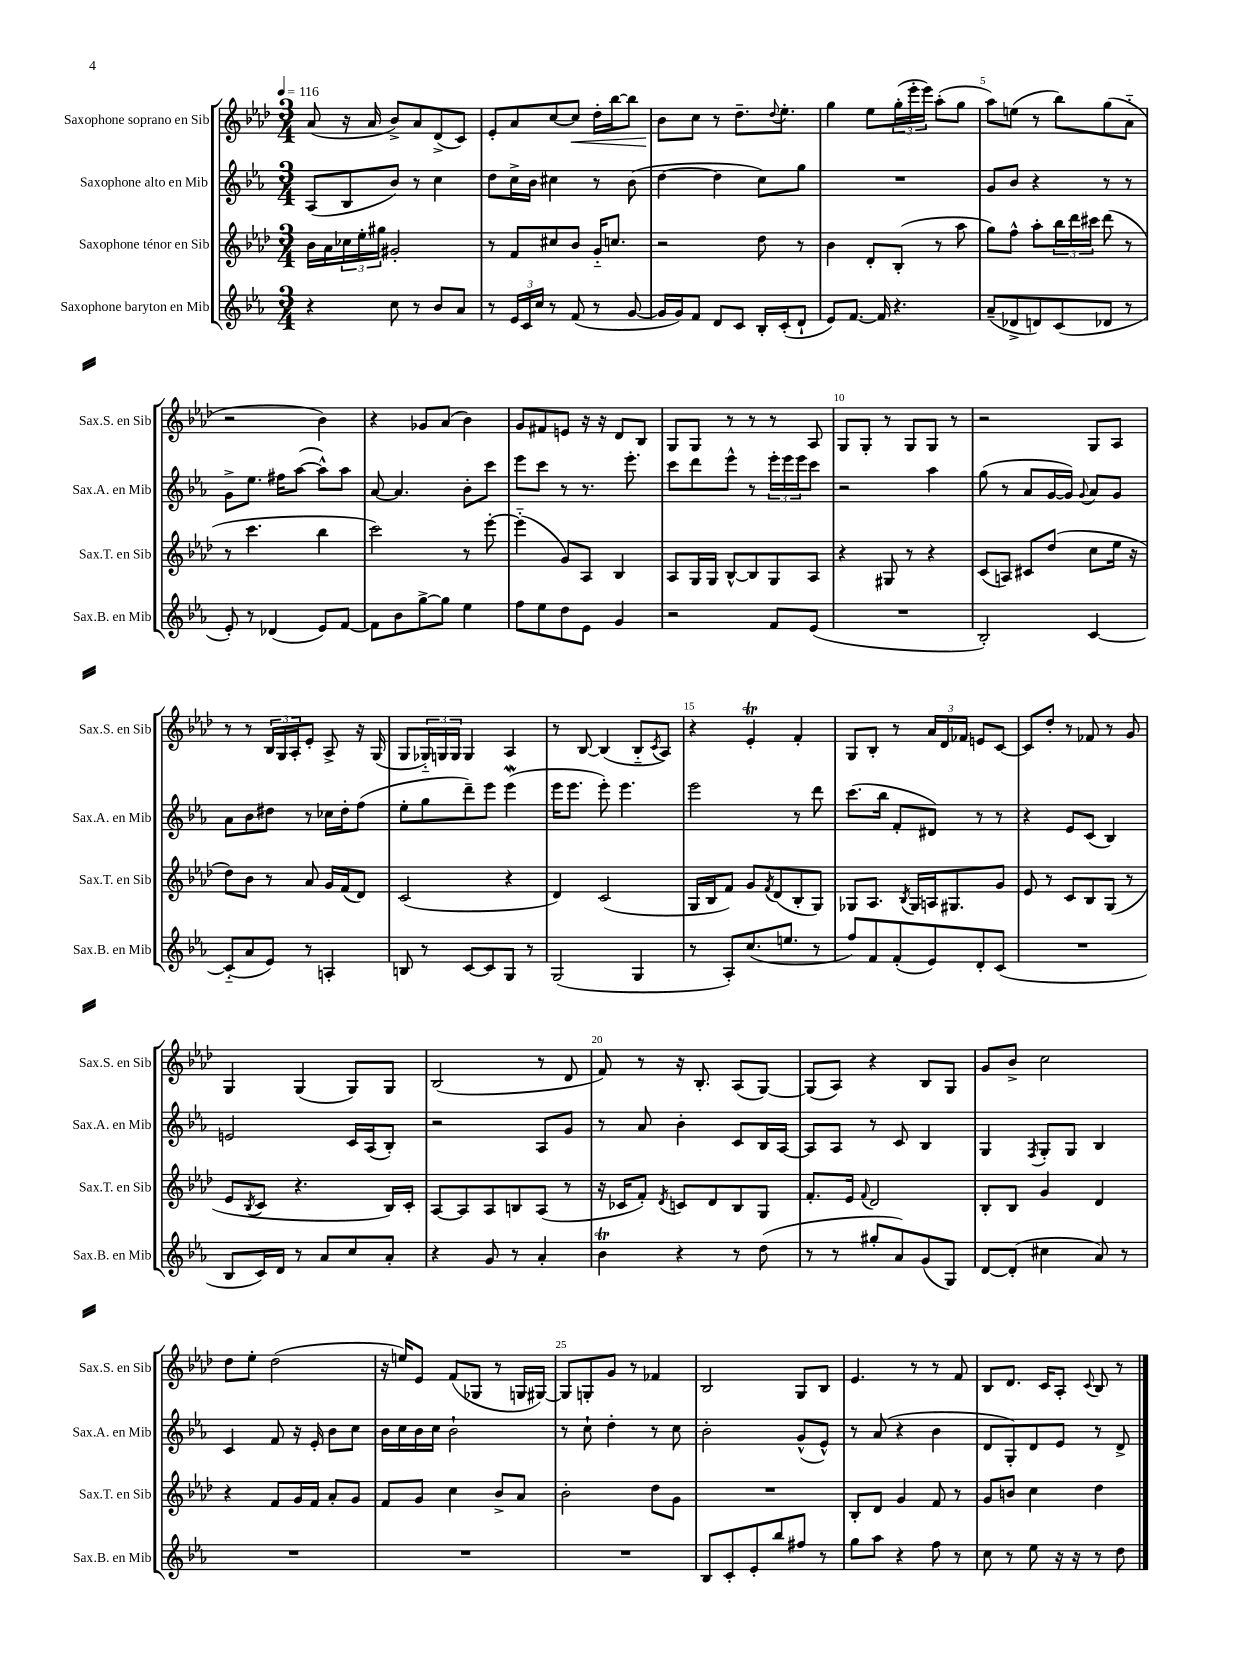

**kern	**kern	**kern	**kern	**dynam
*part4	*part3	*part2	*part1	*part1
*staff4	*staff3	*staff2	*staff1	*staff1
*I"Saxophone baryton en Mib	*I"Saxophone ténor en Sib	*I"Saxophone alto en Mib	*I"Saxophone soprano en Sib	*
*I'Sax.B. en Mib	*I'Sax.T. en Sib	*I'Sax.A. en Mib	*I'Sax.S. en Sib	*
*clefG2	*clefG2	*clefG2	*clefG2	*
*k[b-e-a-]	*k[b-e-a-d-]	*k[b-e-a-]	*k[b-e-a-d-]	*
*M3/4	*M3/4	*M3/4	*M3/4	*
*MM116	*MM116	*MM116	*MM116	*
=1	=1	=1	=1	=1
4r	16b-\LL	(8A-/L	(8a-/	.
.	16a-\	.	.	.
.	24cc-X\	8B-/	16r	.
.	24ee-'\	.	.	.
.	.	.	16a-/	.
.	24gg#X\JJ	.	.	.
8cc\	2g#X'/	8b-/J)	8b-^/L)	.
8r	.	8r	8a-/	.
8b-/L	.	4cc\	(8d-^/	.
8a-/J	.	.	8c/J)	.
=2	=2	=2	=2	=2
8r	8r	8dd\L	8e-'/L	.
24e-/LL	8f/L	16cc^\L	8a-/	.
24c/	.	.	.	.
.	.	16b-\JJ	.	.
24cc/JJ	.	.	.	.
8r	8cc#X/	4cc#X\	[8cc/	.
!	!	!	!	!LO:HP:b
(8f/	8b-/J	.	8cc/J]	<
8r	16g/KL	8r	16dd-'\LL	.
.	8.ccn/J	.	[16bb-\J	.
[8g/	.	(8b-\	8bb-\J]	.
=3	=3	=3	=3	=3
16g/LL]	2r	[4dd\	8b-\L	.
16g/J)	.	.	.	.
8f/J	.	.	8cc\J	[
8d/L	.	4dd\]	8r	.
8c/J	.	.	8.dd-~\L	.
16B-'/LL	8dd-\	8cc\L)	.	.
.	.	.	8qqdd-/	.
(16c'/J	.	.	8.ee-'\J	.
8d`/J	8r	8gg\J	.	.
=4	=4	=4	=4	=4
8e-/L)	4b-\	2.r	4gg\	.
[8.f/J	.	.	.	.
.	8d-'/L	.	8ee-\L	.
16f/]	.	.	.	.
4.r	(8B-'/J	.	(24gg'\L	.
.	.	.	24eee-'\	.
.	.	.	24eee-\JJ)	.
.	8r	.	(8aa-'\L	.
.	8aa-\	.	8gg\J	.
=5	=5	=5	=5	=5
(8a-~/L	8gg\L)	8g/L	8aa-\L)	.
8d-X^/	8ff^^\J	8b-/J	(8een\J	.
8dn/)	8aa-'\L	4r	8r	.
(8c/	24bb-\L	.	8bb-\L)	.
.	24ddd-\	.	.	.
.	24ccc#X\JJ	.	.	.
8d-X/J	(8ddd-\	8r	(8gg\	.
8r	8r	8r	8a-\J	.
!!LO:LB:g=z
=6	=6	=6	=6	=6
8e-'/)	8r	8g^\L	2r	.
8r	4.ccc\	8.ee-\J	.	.
(4d-X/	.	.	.	.
.	.	16ff#X\KL	.	.
.	.	([8aa-\J	.	.
8e-/L)	4bb-\	8aa-^^\L])	4b-\)	.
[8f/J	.	8aa-\J	.	.
=7	=7	=7	=7	=7
8f\L]	2ccc\)	[8a-/	4r	.
8b-\	.	4.a-/]	.	.
[8gg^\	.	.	8g-X/L	.
8gg\J]	.	.	(8a-/J	.
4ee-\	8r	8b-'\L	4b-\)	.
.	[8eee-'\	8ccc\J	.	.
=8	=8	=8	=8	=8
8ff\L	(4eee-\]	8eee-\L	8g/L	.
8ee-\	.	8ccc\J	8f#X/	.
8dd\	8g/L)	8r	8en/J	.
8e-\J	8A-/J	8.r	16r	.
.	.	.	16r	.
4g/	4B-/	.	8d-/L	.
.	.	8.eee-'\	.	.
.	.	.	8B-/J	.
=9	=9	=9	=9	=9
2r	8A-/L	8ccc\L	8G/L	.
.	16G/L	8ddd\	8G/J	.
.	16G/JJ	.	.	.
.	[8B-^^/L	8eee-^^\J	8r	.
.	8B-/]	8r	8r	.
8f/L	8G/	24eee-'\LL	8r	.
.	.	24eee-\	.	.
.	.	24eee-\J	.	.
(8e-/J	8A-/J	8ccc\J	8A-/	.
=10	=10	=10	=10	=10
2.r	4r	2r	8G/L	.
.	.	.	8G'/J	.
.	8G#X/	.	8r	.
.	8r	.	8G/L	.
.	4r	4aa-\	8G/J	.
.	.	.	8r	.
=11	=11	=11	=11	=11
2B-'/)	(8c/L	(8gg\	2r	.
.	8An/J)	8r	.	.
.	8c#X/L	8a-/L	.	.
.	(8dd-/J	[16g/L	.	.
.	.	16g/JJ])	.	.
.	.	8qqg/	.	.
[4c/	8cc\L	8a-/L	8G/L	.
.	16ee-\Jk	8g/J	8A-/J	.
.	16r	.	.	.
!!LO:LB:g=z
=12	=12	=12	=12	=12
(8c/L]	8dd-\L)	8a-\L	8r	.
8a-/	8b-\J	8b-\	8r	.
8e-/J)	8r	8dd#X\J	24B-/LL	.
.	.	.	24G/	.
.	.	.	24A-'/J	.
8r	8a-/	8r	8e-'/J	.
4An'/	16g/LL	16cc-X\LL	8A-^/	.
.	(16f/J	16dd#'\J	.	.
.	8d-/J)	(8ff\J	16r	.
.	.	.	(16G/	.
=13	=13	=13	=13	=13
8Bn/	(2c/	8ee-'\L	8G/L	.
8r	.	8gg\	24G-X/L)	.
.	.	.	24Gn/	.
.	.	.	24G/JJ	.
[8c/L	.	8ddd~\)	4G/	.
8c/]	.	8eee-\J	.	.
8G/J	4r	(4eee-w\	4A-/	.
8r	.	.	.	.
=14	=14	=14	=14	=14
(2G/	4d-/)	16eee-\KL	8r	.
.	.	8.eee-\J	.	.
.	.	.	[8B-/	.
.	(2c/	8eee-'\)	(4B-/]	.
.	.	4.eee-\	.	.
4G/	.	.	8B-/L	.
.	.	.	8qc/	.
.	.	.	8A-/J)	.
=15	=15	=15	=15	=15
8r	16G/LL	2eee-\	4r	.
.	16B-/J	.	.	.
8A-'/L)	8f/J)	.	.	.
(8.cc/	8g/L	.	4e-T'/	.
.	8qf/	.	.	.
.	(8d-/	.	.	.
8.een/J	.	.	.	.
.	8B-'/	8r	4f'/	.
8r	8G/J)	8ddd\	.	.
=16	=16	=16	=16	=16
8ff/L)	8G-X/L	(8.ccc\L	8G/L	.
8f/	8.A-/J	.	8B-'/J	.
.	.	16bb-\Jk	.	.
(8f'/	.	8f'/L	8r	.
.	8qB-/	.	.	.
.	16G-/LL	.	.	.
8e-/)	16An/J	8d#X/J)	24a-/LL	.
.	.	.	24d-/	.
.	8.G#X/	.	.	.
.	.	.	24f-X/JJ	.
8d'/	.	8r	8en/L	.
(8c/J	8g/J	8r	[8c/J	.
=17	=17	=17	=17	=17
2.r	8e-/	4r	8c/L]	.
.	8r	.	8dd-'/J	.
.	8c/L	8e-/L	8r	.
.	8B-/	(8c/J	8f-X/	.
.	(8G/J	4B-/)	8r	.
.	8r	.	8g/	.
!!LO:LB:g=z
=18	=18	=18	=18	=18
8B-/L	8e-/L	2en/	4G/	.
.	8qB-/	.	.	.
16c/L)	8c/J	.	.	.
16d/JJ	.	.	.	.
8r	4.r	.	(4G/	.
8a-/L	.	.	.	.
8cc/	.	16c/LL	8G/L)	.
.	.	(16A-/J	.	.
8a-'/J	16B-/LL)	8B-'/J)	8G/J	.
.	16c'/JJ	.	.	.
=19	=19	=19	=19	=19
4r	[8A-/L	2r	(2B-/	.
.	8A-/]	.	.	.
8g/	8A-/	.	.	.
8r	8Bn/	.	.	.
4a-'/	(8A-/J	8A-/L	8r	.
.	8r	8g/J	8d-/	.
=20	=20	=20	=20	=20
4b-T\	16r	8r	8f/)	.
.	16c-X/KL	.	.	.
.	8f'/J)	8a-/	8r	.
.	8qd-/	.	.	.
4r	8cn/L	4b-'\	16r	.
.	.	.	8.B-'/	.
.	8d-/	.	.	.
8r	8B-/	8c/L	(8A-/L	.
(8dd\	8G/J	16B-/L	[8G/J)	.
.	.	[16A-/JJ	.	.
=21	=21	=21	=21	=21
8r	8.f'/L	8A-/L]	(8G/L]	.
8r	.	8A-/J	8A-/J)	.
.	16e-/Jk	.	.	.
.	8qqf/	.	.	.
8gg#X'/L	2d-/	8r	4r	.
8a-/)	.	8c/	.	.
(8g/	.	4B-/	8B-/L	.
8G/J)	.	.	8G/J	.
=22	=22	=22	=22	=22
[8d/L	8B-'/L	4G/	8g/L	.
(8d'/J]	8B-/J	.	8b-^/J	.
.	.	8qF/	.	.
4cc#X\	4g/	8G'/L	2cc\	.
.	.	8G/J	.	.
8a-/)	4d-/	4B-/	.	.
8r	.	.	.	.
!!LO:LB:g=z
=23	=23	=23	=23	=23
2.r	4r	4c/	8dd-\L	.
.	.	.	8ee-'\J	.
.	8f/L	8f/	(2dd-\	.
.	16g/L	16r	.	.
.	16f/JJ	16e-'/	.	.
.	8a-'/L	8b-\L	.	.
.	8g/J	8cc\J	.	.
=24	=24	=24	=24	=24
2.r	8f/L	16b-\LL	16r	.
.	.	16cc\	16een/KL)	.
.	8g/J	16b-\	8e-/J	.
.	.	16cc\JJ	.	.
.	4cc\	2b-`\	(8f/L	.
.	.	.	8G-X/J	.
.	8b-^/L	.	8r	.
.	8a-/J	.	16Gn/LL	.
.	.	.	[16G#X/JJ)	.
=25	=25	=25	=25	=25
2.r	2b-'\	8r	8G#/L]	.
.	.	8cc`\	8Gn'/	.
.	.	4dd'\	8g/J	.
.	.	.	8r	.
.	8dd-\L	8r	4f-X/	.
.	8g\J	8cc\	.	.
=26	=26	=26	=26	=26
8B-/L	2.r	2b-'\	2B-/	.
8c'/	.	.	.	.
8e-'/	.	.	.	.
8bb-/	.	.	.	.
8ff#X/J	.	(8g^^/L	8G/L	.
8r	.	8e-^^/J)	8B-/J	.
=27	=27	=27	=27	=27
8gg\L	8B-'/L	8r	4.e-/	.
8aa-\J	8d-/J	(8a-/	.	.
4r	4g/	4r	.	.
.	.	.	8r	.
8ff\	8f/	4b-\	8r	.
8r	8r	.	8f/	.
=28	=28	=28	=28	=28
8cc\	8g/L	8d/L	8B-/L	.
8r	8bn/J	8G'/)	8.d-/J	.
8ee-\	4cc\	8d/	.	.
.	.	.	16c/KL	.
16r	.	8e-/J	8A-'/J	.
16r	.	.	.	.
.	.	.	8qqc/	.
8r	4dd-\	8r	8B-/	.
8dd\	.	8d^/	8r	.
==	==	==	==	==
*-	*-	*-	*-	*-
